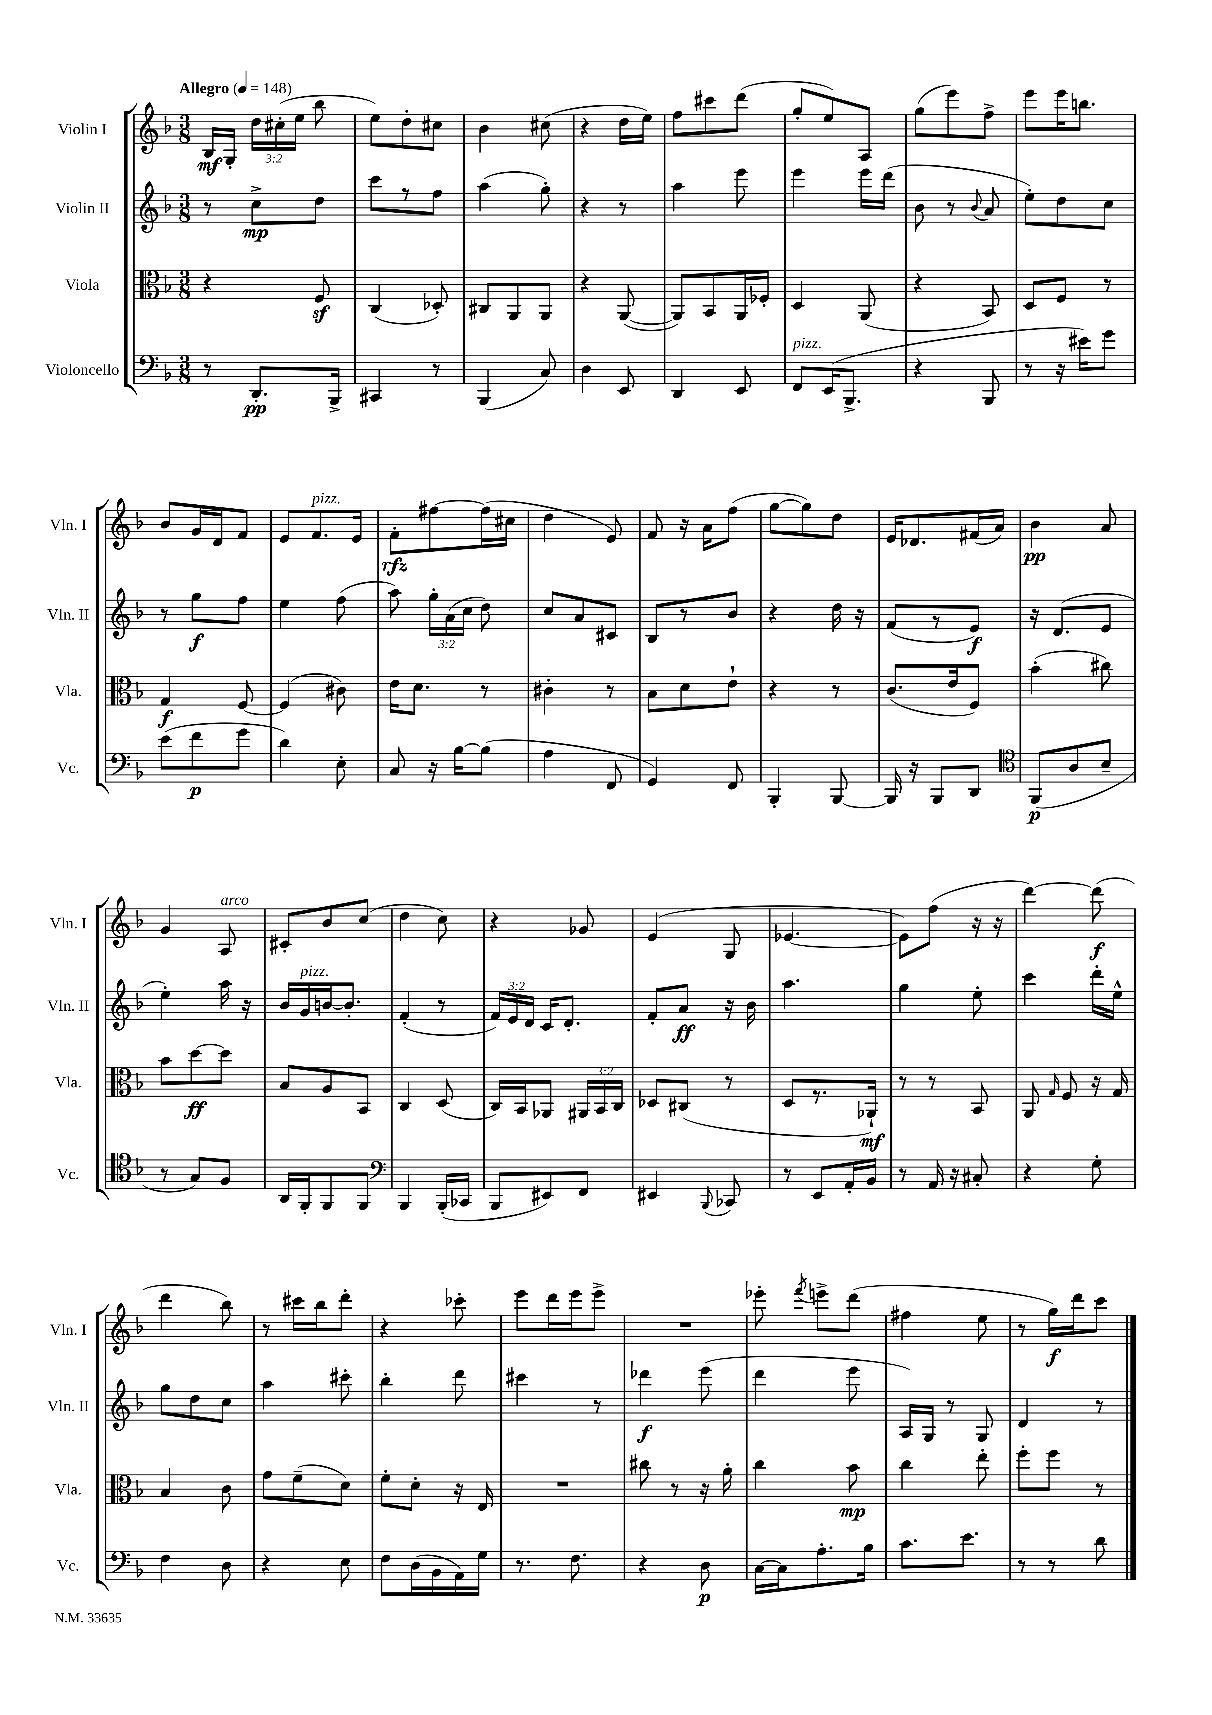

**kern	**kern	**kern	**kern
*staff4	*staff3	*staff2	*staff1
*clefF4	*clefC3	*clefG2	*clefG2
*k[b-]	*k[b-]	*k[b-]	*k[b-]
*M3/8	*M3/8	*M3/8	*M3/8
*MM148	*MM148	*MM148	*MM148
8r	4r	8r	16B-/LL
.	.	.	16G'/JJ
8.DD'/L	.	8cc^\L	24dd\LL
.	.	.	(24cc#'\
.	.	.	24ee\JJ
.	8F/	8dd\J	8bb-\
16BBB-^/Jk	.	.	.
=	=	=	=
4CC#/	(4C/	8ccc\L	8ee\L)
.	.	8r	8dd'\
8r	8D-'/)	8ff\J	8cc#\J
=	=	=	=
(4BBB-/	8C#/L	(4aa\	4b-\
.	8AA/	.	.
8C/)	8AA/J	8gg'\)	(8cc#\
=	=	=	=
4D\	4r	4r	4r
8EE/	([8AA/	8r	16dd\LL
.	.	.	16ee\JJ)
=	=	=	=
4DD/	8AA/]L)	4aa\	8ff\L
.	8BB-/	.	8ccc#\
8EE/	16AA/L	8eee\	(8ddd\J
.	16F-'/JJ	.	.
=	=	=	=
8FF/L	4D/	4eee\	8gg'/L
(16EE/K	.	.	8ee/)
8.BBB-^/J	.	.	.
.	(8AA/	16eee\LL	8A/J
.	.	(16ddd\JJ	.
=	=	=	=
4r	4r	8b-\	(8gg\L
.	.	8r	8eee\)
.	.	8qqb-/	.
8BBB-/	8BB-/)	8a/	8ff^\J
=	=	=	=
8r	8D/L	8ee'\L)	8eee\L
16r	8F/J	8dd\	16eee\K
16e#\LK)	.	.	8.bb\J
8g\J	8r	8cc\J	.
=	=	=	=
(8e\L	4G/	8r	8b-/L
8f\	.	8gg\L	16g/L
.	.	.	16d/J
8g\J	[8F/	8ff\J	8f/J
=	=	=	=
4d\)	(4F/]	4ee\	8e/L
.	.	.	8.f/
8E'\	8c#\)	(8ff\	.
.	.	.	16e/Jk
=	=	=	=
8C/	16e\LK	8aa\)	8f'\L
.	8.d\J	.	.
16r	.	24gg'\LL	[8ff#\
.	.	(24a\	.
[16B-\LK	.	.	.
.	.	24cc\JJ	.
(8B-\]J	8r	8dd\)	(16ff#\]L
.	.	.	16cc#\JJ
=	=	=	=
4A\	4c#'\	8cc/L	4dd\
.	.	8a/	.
8FF/	8r	8c#/J	8e/)
=	=	=	=
4GG/)	8B-\L	8B-/L	8f/
.	8d\	8r	16r
.	.	.	16a\LK
8FF/	8e`\J	8b-/J	(8ff\J
=	=	=	=
4BBB-'/	4r	4r	[8gg\L
.	.	.	8gg\])
[8BBB-/	8r	16dd\	8dd\J
.	.	16r	.
=	=	=	=
16BBB-/]	(8.c/L	(8f/L	16e/LK
16r	.	.	8.d-/
8BBB-/L	.	8r	.
.	16e/k	.	.
8DD/J	8F/J)	8e/J)	(16f#/L
.	.	.	16a/JJ)
=	=	=	=
*clefC4	*	*	*
(8FF/L	(4b-'\	16r	4b-\
.	.	(8.d/L	.
8A/	.	.	.
8B-~/J	8cc#\)	8e/J	8a/
=	=	=	=
8r	8b-\L	4ee'\)	4g/
8G/L)	[8dd\	.	.
8F/J	8dd\]J	16aa\	8A/
.	.	16r	.
=	=	=	=
16AA/LL	8B-/L	16b-/LL	8c#'/L
16FF'/J	.	16g/	.
8FF/	8A/	[16b/J	8b-/
.	.	8.b'/]J	.
8FF/J	8BB-/J	.	(8cc/J
=	=	=	=
*clefF4	*	*	*
4BBB-/	4C/	(4f'/	4dd\
(16BBB-'/LL	(8D/	8r	8cc\)
16CC-/JJ	.	.	.
=	=	=	=
8BBB-/L	16C/LL)	24f/LL)	4r
.	.	24e/	.
.	16BB-/J	.	.
.	.	24d/JJ	.
8EE#/)	8AA-/J	16c/LK	.
.	.	8.d'/J	.
8FF/J	24AA#/LL	.	8g-/
.	24BB-/	.	.
.	24C/JJ	.	.
=	=	=	=
4EE#/	8D-/L	8f'/L	(4e/
.	(8C#/J	8a/J	.
8qqBBB-/	.	.	.
8CC-/	8r	16r	8G/
.	.	16b-\	.
=	=	=	=
8r	8D/L	4.aa\	[4.e-/
8EE/L	8.r	.	.
16AA'/L	.	.	.
16BB-/JJ	16AA-`/Jk)	.	.
=	=	=	=
8r	8r	4gg\	8e-\]L)
16AA/	8r	.	(8ff\J
16r	.	.	.
8C#'/	8BB-/	8ee'\	16r
.	.	.	16r
=	=	=	=
4r	8AA/	4ccc\	[4ddd\)
.	16qqG/	.	.
.	8F/	.	.
8G'\	16r	16ddd'\LL	(8ddd\]
.	16G/	16ee^^\JJ	.
=	=	=	=
4F\	4B-/	8gg\L	4ddd\
.	.	8dd\	.
8D\	8c\	8cc\J	8bb-\)
=	=	=	=
4r	8g\L	4aa\	8r
.	(8f~\	.	16ccc#\LL
.	.	.	16bb-\J
8E\	8d\J)	8ccc#'\	8ddd'\J
=	=	=	=
8F\L	8f'\L	4bb-'\	4r
(16D\L	8d'\J	.	.
16BB-\	.	.	.
16AA\)	16r	8ddd\	8ccc-'\
16G\JJ	16E/	.	.
=	=	=	=
8.r	4.r	4ccc#\	8eee\L
.	.	.	16ddd\L
8.F\	.	.	16eee\J
.	.	8r	8eee^\J
=	=	=	=
4r	8cc#\	4ddd-\	4.r
.	8r	.	.
8D\	16r	(8eee\	.
.	16a'\	.	.
=	=	=	=
[16C\LL	4cc\	4ddd\	8eee-'\
16C\]J	.	.	.
.	.	.	8qfff/
8.A'\	.	.	8eee^\L
.	8b-\	8eee\	(8ddd\J
16B-\Jk	.	.	.
=	=	=	=
8.c\L	4cc\	16A/LL)	4ff#\
.	.	16G/JJ	.
.	.	8r	.
8.e\J	.	.	.
.	8ee'\	8G/	8ee\
=	=	=	=
8r	8ff'\L	4d/	8r
8r	8ff\J	.	16gg\LL)
.	.	.	16ddd\J
8d\	8r	8r	8ccc\J
==	==	==	==
*-	*-	*-	*-
